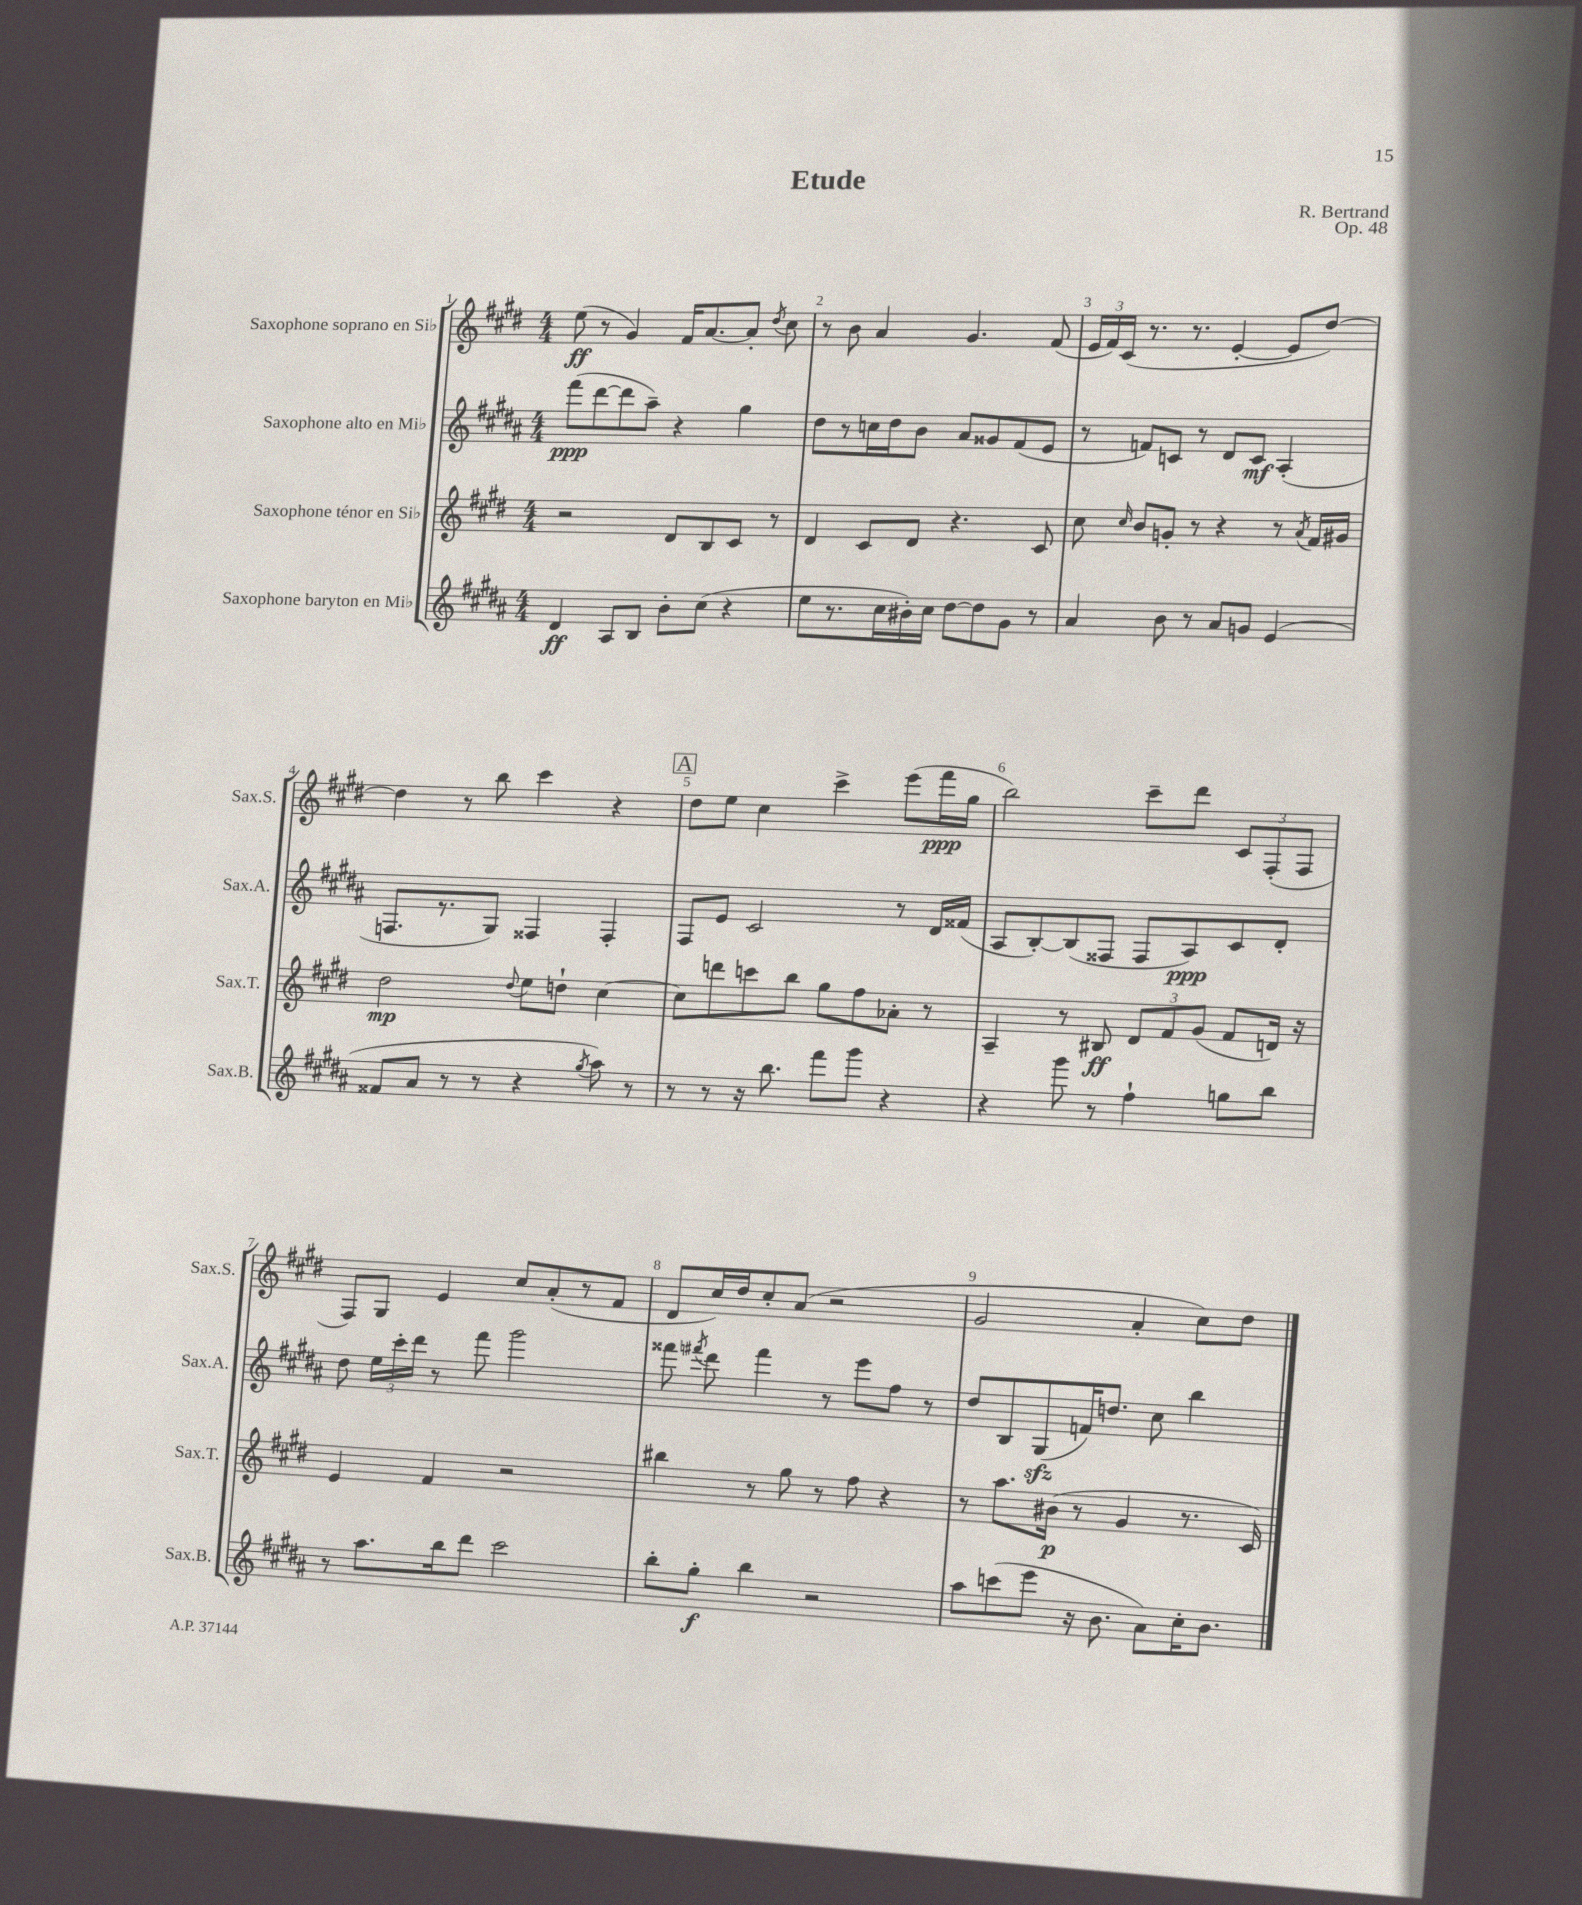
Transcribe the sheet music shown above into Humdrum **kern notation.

**kern	**dynam	**kern	**dynam	**kern	**dynam	**kern	**dynam
*part4	*part4	*part3	*part3	*part2	*part2	*part1	*part1
*staff4	*staff4	*staff3	*staff3	*staff2	*staff2	*staff1	*staff1
*I"Saxophone baryton en Mi♭	*	*I"Saxophone ténor en Si♭	*	*I"Saxophone alto en Mi♭	*	*I"Saxophone soprano en Si♭	*
*I'Sax.B.	*	*I'Sax.T.	*	*I'Sax.A.	*	*I'Sax.S.	*
*clefG2	*	*clefG2	*	*clefG2	*	*clefG2	*
*k[f#c#g#d#a#]	*	*k[f#c#g#d#]	*	*k[f#c#g#d#a#]	*	*k[f#c#g#d#]	*
*M4/4	*	*M4/4	*	*M4/4	*	*M4/4	*
=1	=1	=1	=1	=1	=1	=1	=1
4d#/	ff	2r	.	(8fff#\L	ppp	(8ee\	ff
.	.	.	.	[8ddd#\	.	8r	.
8A#/L	.	.	.	8ddd#\]	.	4g#/)	.
8B/J	.	.	.	8aa#~\J)	.	.	.
8b'\L	.	8d#/L	.	4r	.	16f#/KL	.
.	.	.	.	.	.	[8.a/	.
(8cc#\J	.	8B/	.	.	.	.	.
4r	.	8c#/J	.	4gg#\	.	8a'/J]	.
.	.	.	.	.	.	8qdd#/	.
.	.	8r	.	.	.	8cc#\	.
=2	=2	=2	=2	=2	=2	=2	=2
8ee\L	.	4d#/	.	8dd#\L	.	8r	.
8.r	.	.	.	8r	.	8b\	.
.	.	8c#/L	.	16ccn\L	.	4a/	.
16cc#\L	.	.	.	16dd#\J	.	.	.
16b#X'\)	.	8d#/J	.	8b\J	.	.	.
16cc#\JJ	.	.	.	.	.	.	.
[8dd#\L	.	4.r	.	8a#/L	.	4.g#/	.
8dd#\]	.	.	.	8g##X/	.	.	.
8g#\J	.	.	.	(8f#/	.	.	.
8r	.	8c#/	.	8e/J	.	(8f#/	.
=3	=3	=3	=3	=3	=3	=3	=3
4a#/	.	8cc#\	.	8r	.	24e/LL	.
.	.	.	.	.	.	24f#/)	.
.	.	.	.	.	.	(24c#/JJ	.
.	.	16qqcc#/	.	.	.	.	.
.	.	8b/L	.	8fn/L)	.	8.r	.
8b\	.	8gn'/J	.	8cn/J	.	.	.
.	.	.	.	.	.	8.r	.
8r	.	8r	.	8r	.	.	.
8a#/L	.	4r	.	8d#/L	.	[4e'/	.
8gn/J	.	.	.	8c/J	mf	.	.
(4e/	.	8r	.	(4A#'/	.	8e/L]	.
.	.	8qa/	.	.	.	.	.
.	.	16f#/LL	.	.	.	[8dd#/J)	.
.	.	16g#X/JJ	.	.	.	.	.
!!LO:LB:g=z
=4	=4	=4	=4	=4	=4	=4	=4
8f##X/L	.	2dd#\	mp	8.Fn/L	.	4dd#\]	.
8a#/J	.	.	.	.	.	.	.
.	.	.	.	8.r	.	.	.
8r	.	.	.	.	.	8r	.
8r	.	.	.	8G#/J)	.	8bb\	.
.	.	8qqdd#/	.	.	.	.	.
4r	.	8ee\L	.	4F##X/	.	4ccc#\	.
.	.	8ddn`\J	.	.	.	.	.
8qgg#/	.	.	.	.	.	.	.
8aa#\)	.	[4cc#\	.	4F##'/	.	4r	.
8r	.	.	.	.	.	.	.
!!LO:REH:place=s1:t=A
=5	=5	=5	=5	=5	=5	=5	=5
8r	.	8cc#\L]	.	8F#/L	.	8dd#\L	.
8r	.	8dddn\	.	8e/J	.	8ee\J	.
16r	.	8cccn\	.	2c#/	.	4cc#\	.
8.bb\	.	.	.	.	.	.	.
.	.	8bb\J	.	.	.	.	.
8fff#\L	.	8gg#\L	.	.	.	4ccc#^\	.
8ggg#\J	.	8ff#\	.	.	.	.	.
4r	.	8a-X'\J	.	8r	.	(8eee\L	.
.	.	8r	.	16d#/LL	.	16fff#\L	ppp
.	.	.	.	(16f##X/JJ	.	16gg#\JJ	.
=6	=6	=6	=6	=6	=6	=6	=6
4r	.	4A~/	.	8A#/L	.	2bb\)	.
.	.	.	.	[8B'/)	.	.	.
8ggg#\	.	8r	.	(8B/]	.	.	.
8r	.	8B#X/	ff	8F##X/J	.	.	.
4ff#`\	.	12d#/L	.	8F##/L	.	8ccc#~\L	.
.	.	12f#/	.	.	.	.	.
.	.	.	.	8A#/)	ppp	8ddd#\J	.
.	.	(12g#/J	.	.	.	.	.
8ggn\L	.	8f#/L	.	8c#/	.	12c#/L	.
.	.	.	.	.	.	(12F#'/	.
8bb\J	.	16dn/Jk)	.	8d#'/J	.	.	.
.	.	.	.	.	.	12F#/J	.
.	.	16r	.	.	.	.	.
!!LO:LB:g=z
=7	=7	=7	=7	=7	=7	=7	=7
8r	.	4e/	.	8dd#\	.	8F#/L)	.
8.aa#\L	.	.	.	24ee\LL	.	8G#/J	.
.	.	.	.	24ccc#'\	.	.	.
.	.	.	.	24ddd#\JJ	.	.	.
.	.	4f#/	.	8r	.	4e/	.
16bb\k	.	.	.	.	.	.	.
8ddd#\J	.	.	.	8fff#\	.	.	.
2ccc#\	.	2r	.	2ggg#\	.	8cc#/L	.
.	.	.	.	.	.	(8a'/	.
.	.	.	.	.	.	8r	.
.	.	.	.	.	.	8f#/J	.
=8	=8	=8	=8	=8	=8	=8	=8
8bb'\L	.	4bb#X\	.	8fff##X\	.	8d#/L	.
.	.	.	.	8qfff#X/	.	.	.
8gg#'\J	f	.	.	8ddd#\	.	16cc#/L)	.
.	.	.	.	.	.	16dd#/J	.
4bb\	.	8r	.	4fff#\	.	8cc#'/	.
.	.	8gg#\	.	.	.	(8a/J	.
2r	.	8r	.	8r	.	2r	.
.	.	8ff#\	.	8eee\L	.	.	.
.	.	4r	.	8ff#\J	.	.	.
.	.	.	.	8r	.	.	.
=9	=9	=9	=9	=9	=9	=9	=9
8aa#\L	.	8r	.	8dd#/L	.	2g#/	.
(8cccn\	.	8.aa\L	.	8B/	.	.	.
8eee\J	.	.	.	(8G#zz/	.	.	.
.	.	(16b#X\Jk	p	.	.	.	.
16r	.	8r	.	16fn/K)	.	.	.
8.b\	.	.	.	8.ddn/J	.	.	.
.	.	4g#/	.	.	.	4a'/	.
8a#\L)	.	.	.	8cc#\	.	.	.
16cc#'\K	.	8.r	.	4bb\	.	8cc#\L)	.
8.b\J	.	.	.	.	.	.	.
.	.	.	.	.	.	8dd#\J	.
.	.	16c#/)	.	.	.	.	.
==	==	==	==	==	==	==	==
*-	*-	*-	*-	*-	*-	*-	*-
